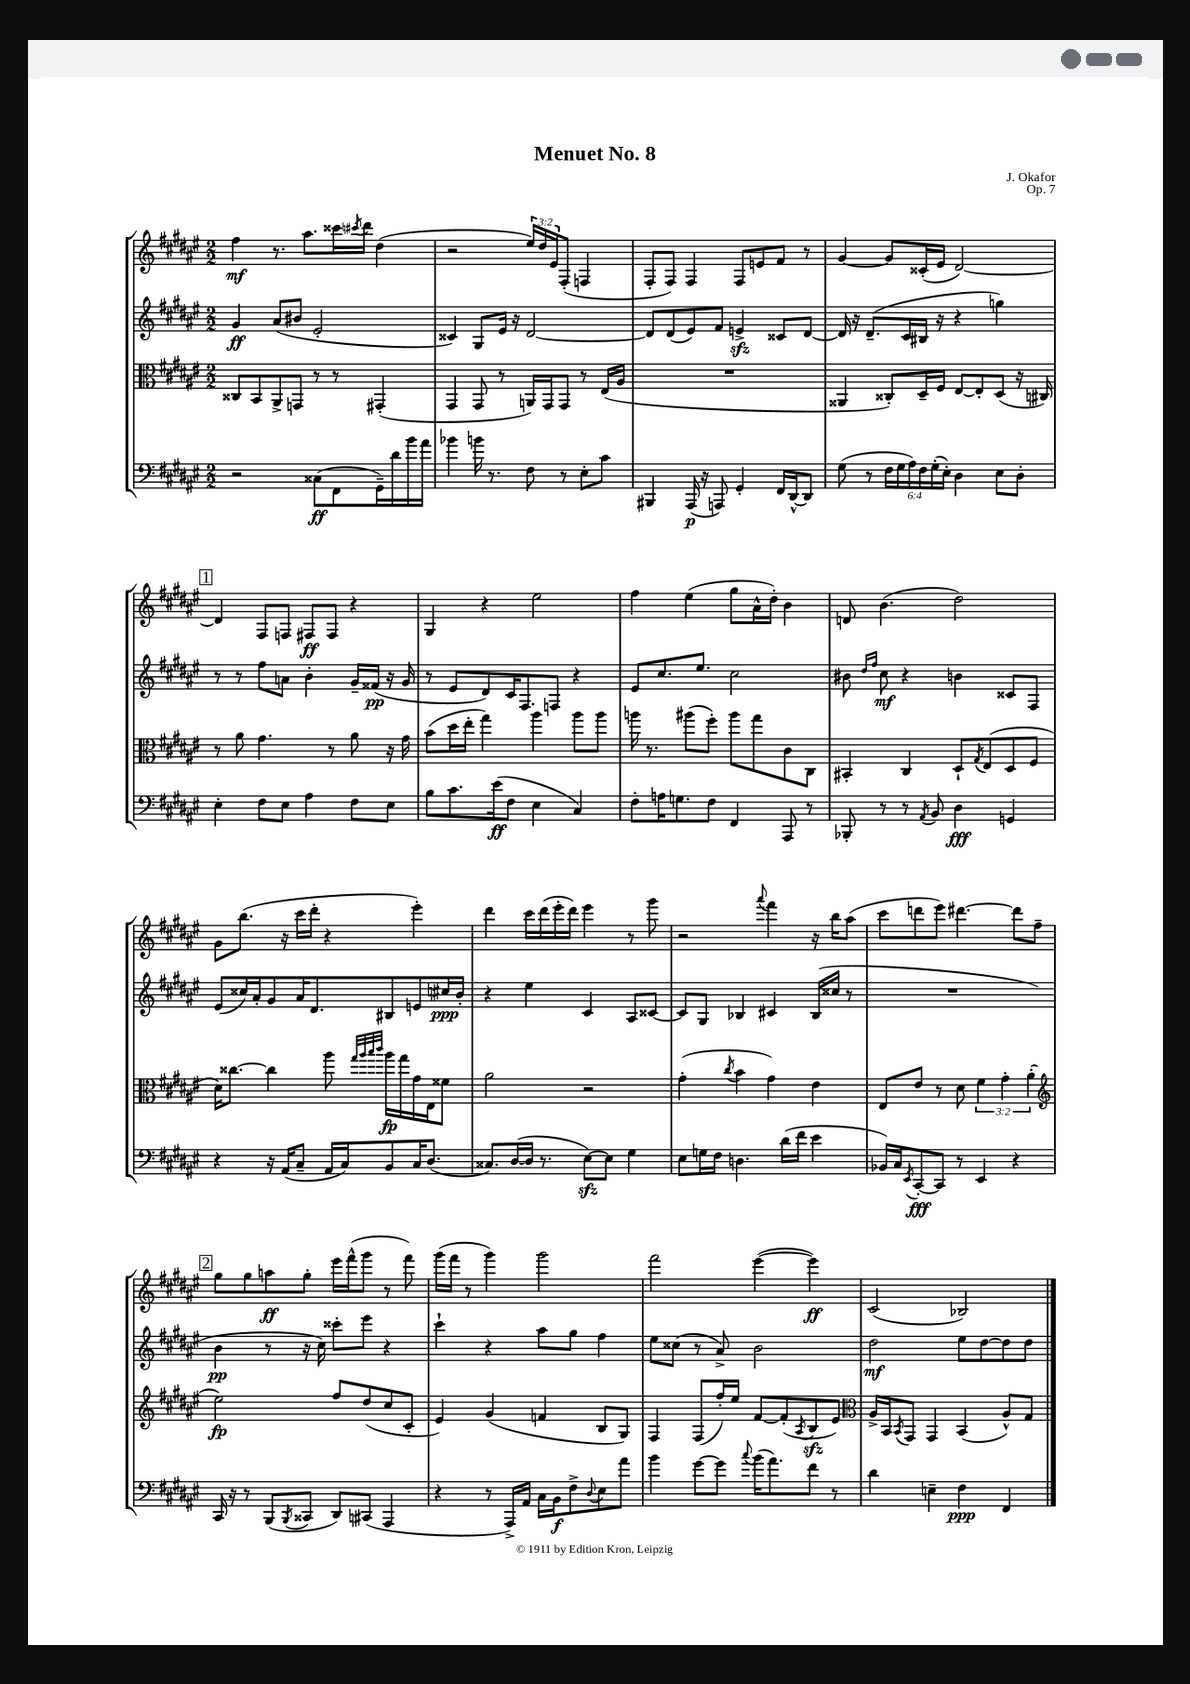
\header { title = "Menuet No. 8" composer = "J. Okafor" opus = "Op. 7" }
<<
\new StaffGroup <<
\new Staff = "s0" {
    \clef treble \key fis \major \numericTimeSignature \time 2/2 \override Staff.TupletNumber.text = #tuplet-number::calc-fraction-text
    fis''4\mf r8. ais''8. cisis'''16 \acciaccatura { cis'''8 } dis'''16 dis''4( |
    r2 \tuplet 3/2 { eis''16) dis''16 eis'16 } fis8-.( f4 |
    fis8-. fis8) fis4 fis8 e'8 fis'8 r8 |
    gis'4~ gis'8 cisis'16-.( eis'16 dis'2~) |
    \mark \markup { \box "1" } dis'4 fis8 f8 fis8\ff fis8 r4 |
    gis4 r4 eis''2 |
    fis''4 eis''4( gis''8 ais'16-^ dis''16-.) b'4 |
    d'8 b'4.( dis''2) |
    gis'8 b''8.( r16 cis'''16 dis'''16-. r4 eis'''4-.) |
    dis'''4 cis'''16 dis'''16( eis'''16-. dis'''16) eis'''4 r8 gis'''8 |
    r2 \appoggiatura { ais'''8 } fis'''4 r16 b''16 ais''8( |
    cis'''8 d'''8 eis'''8) dis'''4.~ dis'''8 fis''8-- |
    \mark \markup { \box "2" } gis''8 gis''8 a''8\ff gis''8-. eis'''16 fis'''16-^( gis'''8 r8 fis'''8) |
    gis'''16( fis'''16 r8 gis'''4) gis'''2 |
    fis'''2 eis'''4~( eis'''4\ff) |
    cis'2( bes2) \bar "|." |
}
\new Staff = "s1" {
    \clef treble \key fis \major \numericTimeSignature \time 2/2
    gis'4\ff ais'8( bis'8 eis'2-. |
    cisis'4) gis8 eis'16 r16 dis'2~ |
    dis'8 dis'8( eis'8) fis'8 e'4->\sfz cisis'8 dis'8~ |
    dis'16 r16 dis'8.--( cis'16 bis16 r16 r4 g''4) |
    \mark \markup { \box "1" } r8 r8 fis''8 a'8 b'4-. gis'16-- fisis'16\pp( r16 gis'16 |
    r8 eis'8 dis'8) cis'16 fis8. f8 r4 |
    eis'8 cis''8. eis''8. cis''2 |
    bis'8 \grace { dis''16 fis''16 } cis''8\mf r4 b'4 cisis'8 fis8 |
    eis'8( cisis''16) ais'16-. gis'8 ais'16 dis'8. bis8 e'8 cis''16\ppp b'16-. |
    r4 eis''4 cis'4 ais8 cisis'8~ |
    cisis'8 gis8 bes4 cis'4 bes16( cisis''16 r8 |
    R1 |
    \mark \markup { \box "2" } b'4\pp r8 r16 cis''16) cisis'''8-. eis'''8 r4 |
    cis'''4-! r4 ais''8 gis''8 fis''4 |
    eis''8 cisis''8( r8 ais'8->) b'2 |
    dis''2\mf eis''8 dis''8~ dis''8 dis''8 \bar "|." |
}
\new Staff = "s2" {
    \clef alto \key fis \major \numericTimeSignature \time 2/2 \override Staff.TupletNumber.text = #tuplet-number::calc-fraction-text
    cisis8 b,8 ais,8-> g,8 r8 r8 gis,4-.( |
    gis,4 gis,8 r8 a,16) gis,16 gis,8 r8 eis16( ais16 |
    R1 |
    aisis,4 cisis8-.) dis16-- fis16 eis8~ eis8-. dis8( r16 cis16) |
    \mark \markup { \box "1" } r8 ais'8 gis'4. r8 ais'8 r16 gis'16 |
    b'8( dis''16 eis''16-. gis''4) ais''4 ais''8 ais''8 |
    a''16 r8. ais''8( fis''8-.) ais''8 gis''8 cis'8 cis8 |
    bis,4-. cis4 dis8-! \acciaccatura { gis8 } eis8( dis8 fis8 |
    dis'16) cisis''8.~ cisis''4 ais''8 \grace { gis''32 ais''32 b''32 cis'''32 } ais''16\fp gis''16 gis'16 eis16 fisis'8 |
    ais'2 r2 |
    gis'4-.( \acciaccatura { cis''8 } b'4 gis'4) eis'4 |
    eis8 eis'8 r8 dis'8 \tuplet 3/2 { fis'4 gis'4-. ais'4-.( } |
    \mark \markup { \box "2" } \clef treble eis''2\fp) fis''8 dis''8( cis''8 cis'8-. |
    eis'4) gis'4( f'4 b8 gis8) |
    fis4 fis8( fis''16-.) eis''16 fis'8~ fis'8-.( \acciaccatura { ais8 } b8\sfz eis'8) |
    \clef alto ais16-> b,16 \acciaccatura { b,8 } gis,8 gis,4 b,4( ais8-^) gis8 \bar "|." |
}
\new Staff = "s3" {
    \clef bass \key fis \major \numericTimeSignature \time 2/2 \override Staff.TupletNumber.text = #tuplet-number::calc-fraction-text
    r2 cisis8\ff( fis,8 gis,16--) dis'16 b'16 ais'16 |
    bes'4 b'16 r8. fis8 r8 eis8-. cis'8 |
    bis,,4 ais,,16\p( r16 a,,8) gis,4-. fis,16 dis,16~-^ dis,8 |
    gis8( r8 \tuplet 6/4 { fis16 gis16 ais16) fis16 gis16-.( eis16-.) } dis4 eis8 dis8-. |
    \mark \markup { \box "1" } eis4-. fis8 eis8 ais4 fis8 eis8 |
    b8 cis'8. eis'16\ff( fis8 eis4 cis4) |
    fis8-. a16 g8. fis8 fis,4 ais,,8 r8 |
    bes,,8-. r8 r8 \acciaccatura { ais,8 } b,8 dis4\fff g,4 |
    r4 r16 ais,16( cis8-- ais,16 cis16) b,8 cis16 dis8.( |
    cisis8.) dis16~( dis16 r8. eis8~\sfz) eis8 gis4 |
    eis8 g16 fis16 d4. dis'16( fis'16 eis'4 |
    bes,16) cis16 \acciaccatura { eis,8 } cis,8~-.\fff cis,8 r8 eis,4 r4 |
    \mark \markup { \box "2" } cis,16 r16 r8 b,,8( \acciaccatura { b,,8 } cisis,8 dis,8) cis,8( ais,,4 |
    r4 r8 ais,,16->) ais,16 cis16 b,16\f fis8-> \appoggiatura { dis8 } eis8 ais'8 |
    b'4 gis'8~ gis'8 \appoggiatura { cis''8 } b'16( ais'8.) fis'8 r8 |
    dis'4 e4-- fis4\ppp fis,4 \bar "|." |
}
>>
>>
\layout { \context { \Score \remove "Bar_number_engraver" } }
